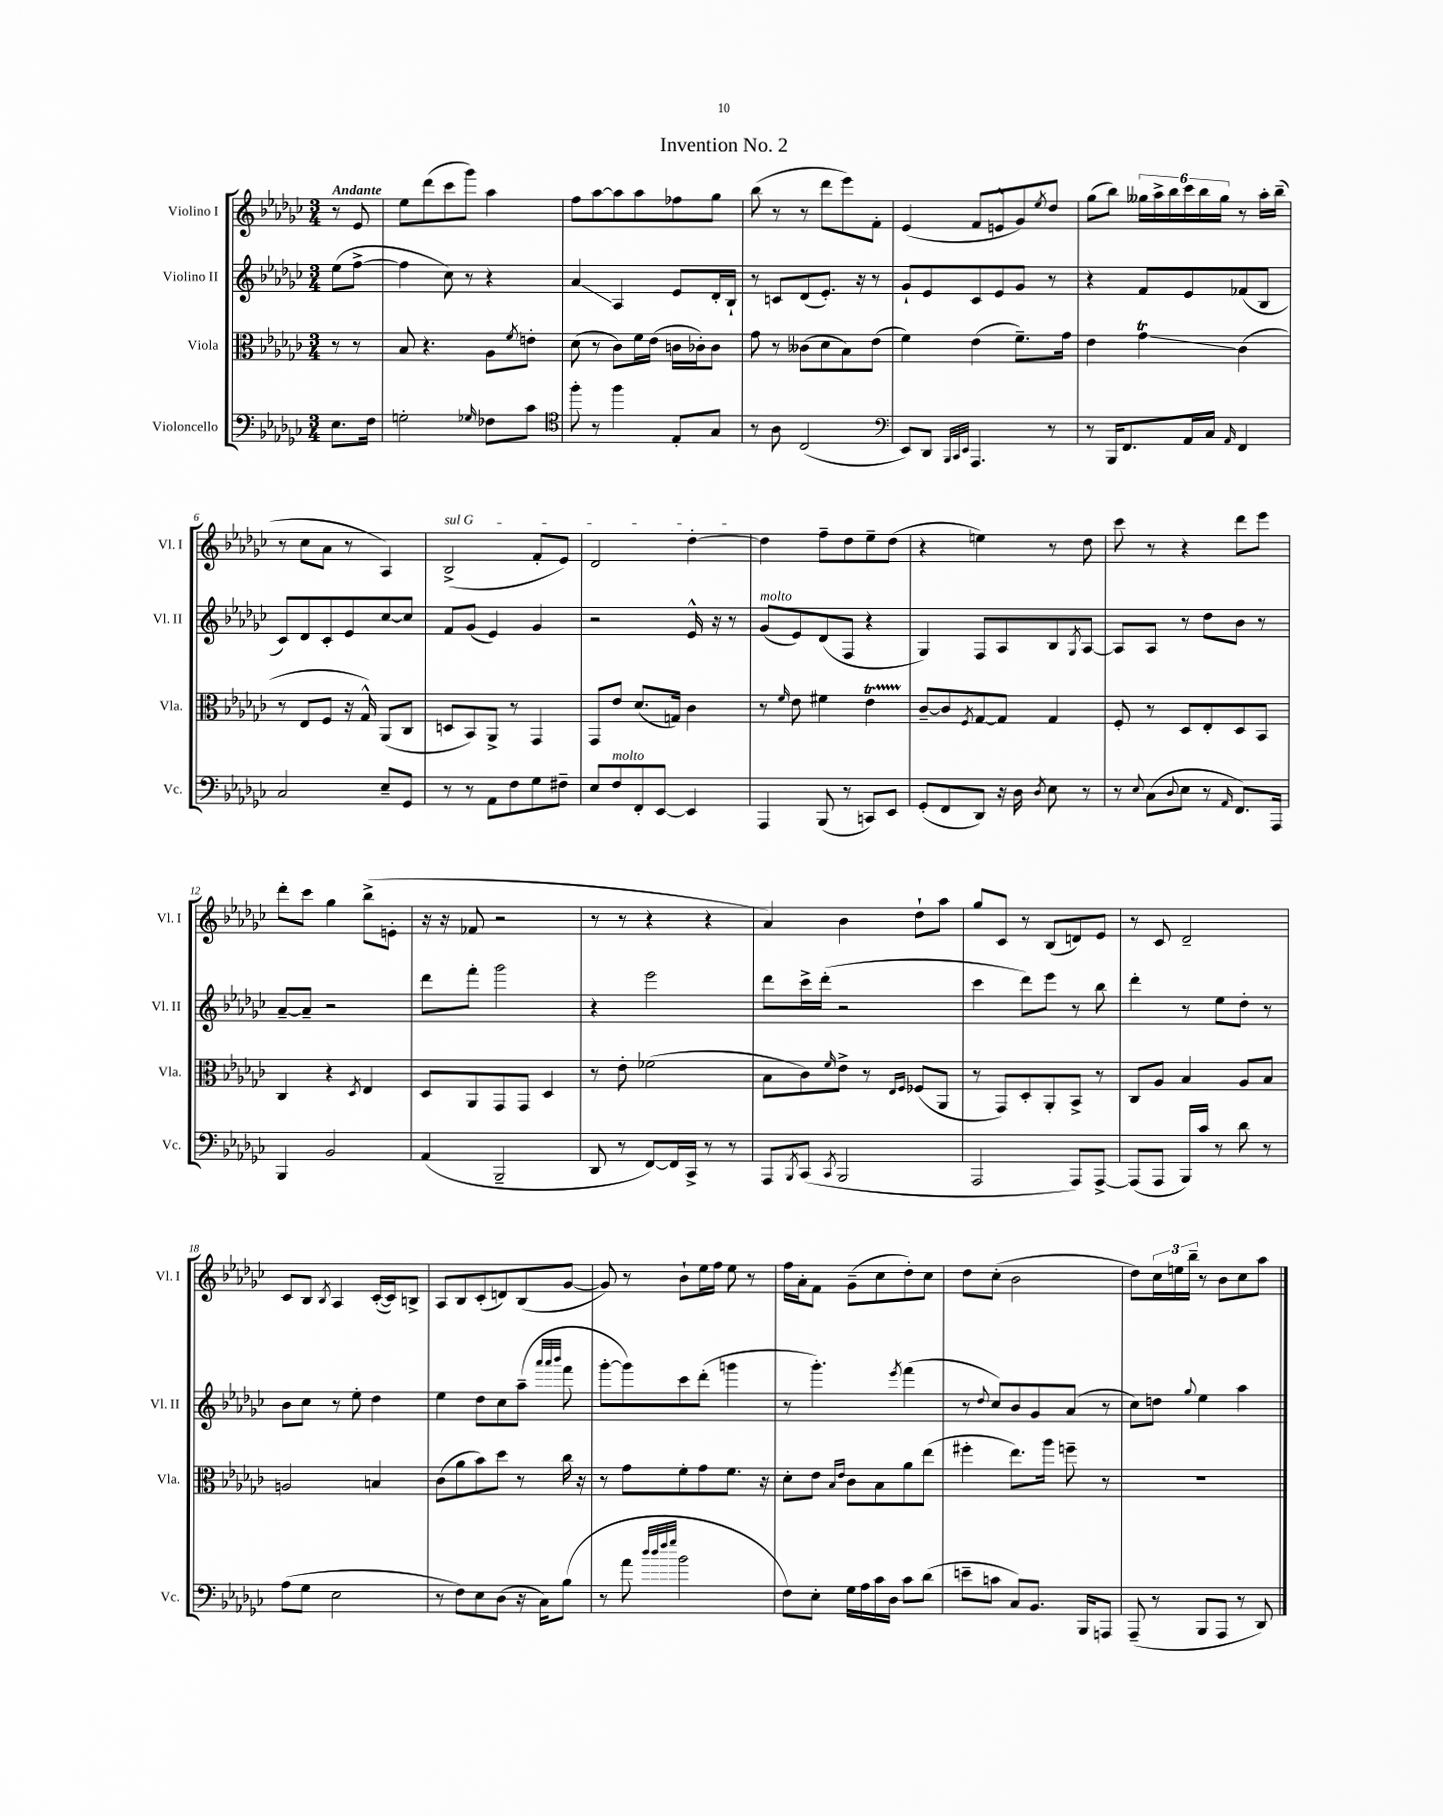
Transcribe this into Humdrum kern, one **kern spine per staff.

**kern	**kern	**kern	**kern
*staff4	*staff3	*staff2	*staff1
*clefF4	*clefC3	*clefG2	*clefG2
*k[b-e-a-d-g-c-]	*k[b-e-a-d-g-c-]	*k[b-e-a-d-g-c-]	*k[b-e-a-d-g-c-]
*M3/4	*M3/4	*M3/4	*M3/4
8.E-	8r	(8ee-	8r
.	8r	[8ff^	8e-
16F	.	.	.
=	=	=	=
2G'	8B-	4ff]	8ee-
.	4.r	.	(8ddd-
.	.	8cc-)	8ccc-
.	.	8r	8ggg-)
16qqG-	.	.	.
8F-	8A-	4r	4aa-
.	8qf	.	.
8c-	8e'	.	.
=	=	=	=
*clefC4	*	*	*
8ff'	(8d-	4a-	8ff
8r	8r	.	[8aa-
4ff	8c-)	4A-	8aa-]
.	16f	.	8aa-
.	(16e-	.	.
8E-'	16c	8e-	8ff-
.	16c-')	.	.
8G-	8c-	16d-'	8gg-
.	.	16B-`	.
=	=	=	=
8r	8g-	8r	(8bb-
8A-	8r	8c	8r
(2C-	(8c--	(8d-	8r
.	8d-	8.e-')	8ddd-
.	8B-)	.	8eee-)
.	.	16r	.
.	(8e-	8r	8f'
=	=	=	=
*clefF4	*	*	*
8EE-)	4f)	8g-`	(4e-
8DD-	.	8e-	.
32qqBBB-	.	.	.
32qqCC-	.	.	.
32qqEE-	.	.	.
4.AAA-	(4e-	8c-	8f
.	.	8e-	8e^^
.	8.f~)	8g-	8g-)
.	.	.	8qee-
8r	.	8r	8dd-
.	16g-	.	.
=	=	=	=
8r	4e-	4r	(8gg-
16BBB-	.	.	8bb-)
8.FF	.	.	.
.	4g-	8f	24gg--
.	.	.	24aa-^
.	.	.	24bb-
16AA-	.	8e-	24ccc-
.	.	.	24bb-
16C-	.	.	.
.	.	.	24gg--
16qqAA-	.	.	.
4FF	(4c-	(8f-	8r
.	.	8B-	16aa-'
.	.	.	(16bb-~
=	=	=	=
2C-	8r	8c-)	8r
.	8E-	8d-	8cc-
.	8F	8c-'	8a-
.	16r	8e-	8r
.	16G-^^)	.	.
8E-~	(8AA-	[8cc-	4A-)
8GG-	8C-	8cc-]	.
=	=	=	=
8r	8D	8f	(2B-^
8r	8BB-)	(8g-	.
8AA-	8AA-^	4e-)	.
8F	8r	.	.
8G-	4GG-	4g-	8f'
8F#~	.	.	8e-)
=	=	=	=
8E-	8GG-	2r	2d-
8F	8e-	.	.
8FF'	(8.d-	.	.
[8EE-	.	.	.
.	16G)	.	.
4EE-]	4c-	16e-^^	[4dd-'
.	.	16r	.
.	.	8r	.
=	=	=	=
4AAA-	8r	(8g-	4dd-]
.	16qqf	.	.
.	8e-	8e-)	.
(8BBB-	4f#	(8d-	8ff~
8r	.	8F	8dd-
8CC)	4e-	4r	8ee-~
8EE-	.	.	(8dd-
=	=	=	=
(8GG-'	[8c-~	4G-)	4r
8FF	8c-]	.	.
.	8qF	.	.
8DD-)	[8G-	8F	4ee)
16r	8G-]	8A-	.
16D-	.	.	.
8qD-	.	.	.
8E-	4G-	8B-	8r
.	.	8qG-	.
8r	.	[8A-	8dd-
=	=	=	=
8r	8F'	8A-]	8ccc-
8qqE-	.	.	.
(8C-	8r	8A-	8r
8qqD-	.	.	.
8E-	8D-	8r	4r
8r	8E-'	8dd-	.
16qqAA-	.	.	.
8.FF)	8D-	8b-	8ddd-
.	8BB-	8r	8eee-
16AAA-	.	.	.
=	=	=	=
4BBB-	4C-	[8a-~	8ddd-'
.	.	8a-~]	8ccc-
2BB-	4r	2r	4gg-
.	8qD-	.	.
.	4E-	.	(8bb-^
.	.	.	8e'
=	=	=	=
(4AA-	8D-	8ddd-	16r
.	.	.	16r
.	8AA-	8fff'	8f-
2BBB-~	8GG-	2ggg-	2r
.	8GG-	.	.
.	4D-	.	.
=	=	=	=
8DD-	8r	4r	8r
8r	8e-'	.	8r
[8FF)	(2f-	2eee-	4r
16FF]	.	.	.
16CC-^	.	.	.
8r	.	.	4r
8r	.	.	.
=	=	=	=
8AAA-	8B-	8ddd-	4a-)
8qBBB-	.	.	.
(8CC-	8c-)	16ccc-^	.
.	.	(16ddd-'	.
8qCC-	16qqf	.	.
2BBB-	8e-^	2r	4b-
.	8r	.	.
.	16qqE-	.	.
.	16qqF	.	.
.	(8F-	.	8dd-`
.	8AA-	.	8aa-
=	=	=	=
2AAA-	8r	4ccc-	8gg-
.	8GG-)	.	8c-
.	8D-'	8ddd-)	8r
.	8AA-'	8eee-	(8B-
8AAA-)	8BB-^	8r	8d)
[8AAA-^	8r	8bb-	8e-
=	=	=	=
(8AAA-]	8C-	4ddd-'	8r
8AAA-	8A-	.	8c-
16BBB-)	4B-	8r	2d-~
16c-	.	.	.
8r	.	8ee-	.
8d-	8A-	8dd-'	.
8r	8B-	8r	.
=	=	=	=
(8A-	2A	8b-	8c-
8G-	.	8cc-	8B-
.	.	.	8qB-
2E-	.	8r	4A-
.	.	8ee-'	.
.	4B	4dd-	([16c-'
.	.	.	16c-])
.	.	.	8B^
=	=	=	=
8r	(8c-	4ee-	8A-
8F)	8a-	.	8B-
8E-	8b-)	8dd-	(8c-'
(8D-	8dd-	8cc-	8d)
16r	8r	(8aa-~	(8B-
16C-)	.	.	.
.	.	32qqaaa-	.
.	.	32qqaaa-	.
.	.	32qqbbb-	.
(8B-	16cc-	8fff	[8g-
.	16r	.	.
=	=	=	=
8r	8r	[8ggg-'	8g-])
8a-	8g-	8ggg-])	8r
32qqdd-	.	.	.
32qqdd-	.	.	.
32qqff	.	.	.
32qqgg-	.	.	.
2b-	8f'	8ccc-	8b-`
.	8g-	(8ddd-'	16ee-
.	.	.	16ff
.	8.f	4ggg	8ee-
.	.	.	8r
.	16r	.	.
=	=	=	=
8F)	8d-'	8r	16ff
.	.	.	16a-'
8E-'	8e-	4.ggg-')	8f
.	16qqB-	.	.
.	16qqe-	.	.
16G-	8c-	.	(8g-~
16A-	.	.	.
16c-	8B-	.	8cc-
16D-	.	.	.
.	.	8qeee-	.
8c-	8a-	(4fff	8dd-')
(8d-	(8ee-	.	8cc-
=	=	=	=
8e~	4ff#'	8r	8dd-
.	.	8qqdd-	.
8c	.	8cc-)	(8cc-'
8C-)	8.ee-)	8b-	2b-
8.BB-	.	8g-	.
.	16aa-	.	.
.	8ff~	(8a-	.
16BBB-	.	.	.
8AAA	8r	8r	.
=	=	=	=
(8AAA-~	2.r	8cc-)	8dd-)
8r	.	8dd	24cc-
.	.	.	24ee
.	.	.	24bb-~
.	.	8qqgg-	.
8BBB-	.	4ee-	8r
8AAA-	.	.	8b-
8r	.	4aa-	8cc-
8DD-)	.	.	8aa-
==	==	==	==
*-	*-	*-	*-
